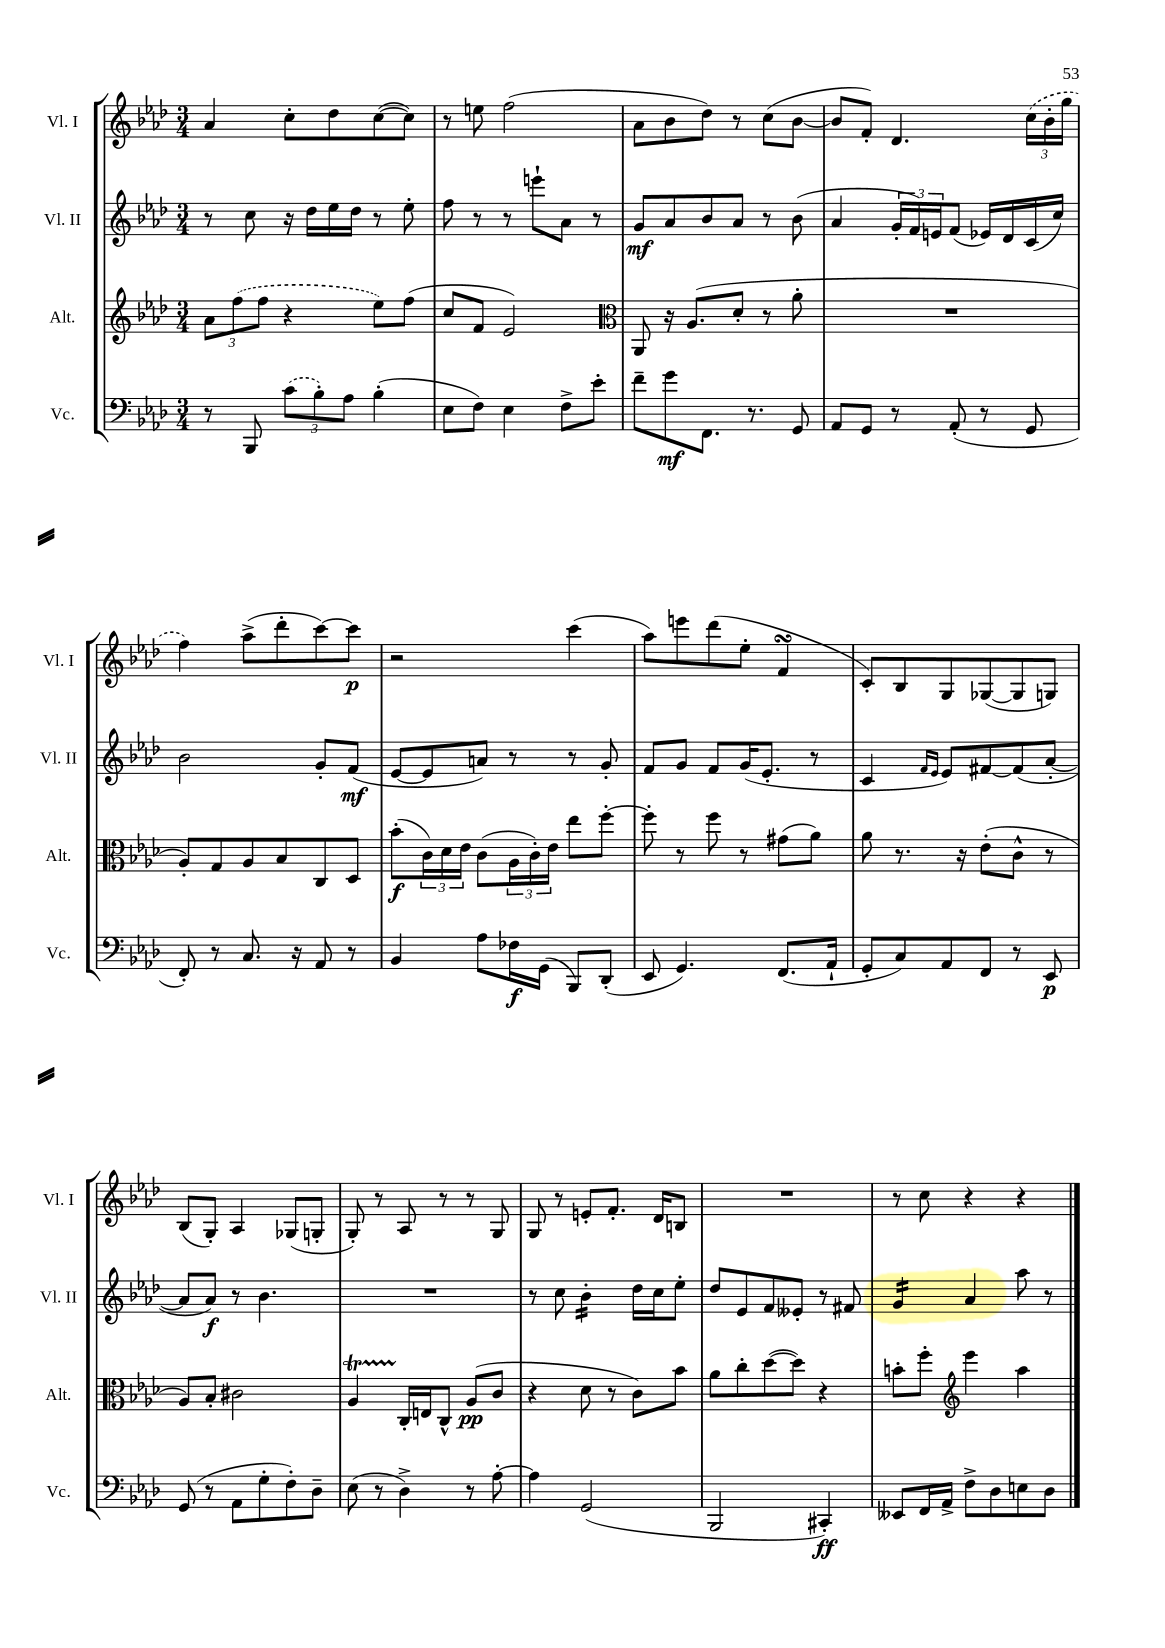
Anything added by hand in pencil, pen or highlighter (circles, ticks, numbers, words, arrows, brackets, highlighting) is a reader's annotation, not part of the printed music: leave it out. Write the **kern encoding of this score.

**kern	**kern	**kern	**kern
*staff4	*staff3	*staff2	*staff1
*clefF4	*clefG2	*clefG2	*clefG2
*k[b-e-a-d-]	*k[b-e-a-d-]	*k[b-e-a-d-]	*k[b-e-a-d-]
*M3/4	*M3/4	*M3/4	*M3/4
8r	12a-\L	8r	4a-/
.	(12ff\	.	.
8BBB-/	.	8cc\	.
.	12ff\J	.	.
(12c\L	4r	16r	8cc'\L
.	.	16dd-\LL	.
12B-'\)	.	.	.
.	.	16ee-\	8dd-\
12A-\J	.	.	.
.	.	16dd-\JJ	.
(4B-'\	8ee-\L)	8r	([8cc\
.	(8ff\J	8ee-'\	8cc\]J)
=	=	=	=
8E-\L	8cc/L	8ff\	8r
8F\J)	8f/J	8r	8ee\
4E-\	2e-/)	8r	(2ff\
.	.	8eee`\L	.
8F^\L	.	8a-\J	.
8e-'\J	.	8r	.
=	=	=	=
*	*clefC3	*	*
8f~\L	8AA-/	8g/L	8a-\L
8g\	16r	8a-/	8b-\
.	(8.A-/L	.	.
8.FF\J	.	8b-/	8dd-\J)
.	8d-'/J	8a-/J	8r
8.r	.	.	.
.	8r	8r	(8cc\L
8GG/	8a-'\	(8b-\	[8b-\J
=	=	=	=
8AA-/L	2.r	4a-/	8b-/]L
8GG/J	.	.	8f'/J)
8r	.	24g'/LL	4.d-/
.	.	24f/)	.
.	.	24e/J	.
(8AA-'/	.	(8f/J	.
8r	.	16e-/LL)	.
.	.	16d-/	.
8GG/	.	(16c/	(24cc\LL
.	.	.	24b-'\
.	.	16cc/JJ)	.
.	.	.	24gg\JJ
=	=	=	=
8FF'/)	8A-'/L)	2b-\	4ff\)
8r	8G/	.	.
8.C/	8A-/	.	(8aa-^\L
.	8B-/	.	8ddd-'\
16r	.	.	.
8AA-/	8C/	8g'/L	[8ccc\)
8r	8D-/J	(8f/J	8ccc\]J
=	=	=	=
4BB-/	(8b-'\L	[8e-/L	2r
.	24c\L)	8e-/]	.
.	24d-\	.	.
.	24e-\JJ	.	.
8A-\L	(8c\L	8a/J)	.
16F-\L	24A-\L	8r	.
.	24c'\)	.	.
(16GG\JJ	.	.	.
.	24e-\JJ	.	.
8BBB-/L)	8ee-\L	8r	(4ccc\
(8DD-'/J	[8ff'\J	8g'/	.
=	=	=	=
8EE-/	8ff'\]	8f/L	8aa-\L)
4.GG/)	8r	8g/J	8eee\
.	8ff\	8f/L	(8ddd-\
.	8r	(16g/K	8ee-'\J
.	.	8.e-'/J	.
(8.FF/L	(8g#\L	.	4f/
.	8a-\J)	8r	.
16AA-`/Jk	.	.	.
=	=	=	=
8GG'/L	8a-\	4c/	8c'/L)
8C/)	8.r	.	8B-/
.	.	16qqf/LL	.
.	.	16qqe-/JJ	.
8AA-/	.	8e-/L)	8G/
.	16r	.	.
8FF/J	(8e-'\L	[8f#/	([8G-/
8r	8c^^\J	(8f#/]	8G-/]
8EE-/	8r	[8a-'/J	8G/J)
=	=	=	=
(8GG/	8A-/L)	8a-/]L	(8B-/L
8r	8B-'/J	8a-/J)	8G'/J)
8AA-\L	2c#\	8r	4A-/
8G'\	.	4.b-\	.
8F'\)	.	.	(8G-/L
8D-~\J	.	.	8G'/J
=	=	=	=
(8E-\	4A-/	2.r	8G'/)
8r	.	.	8r
4D-^\)	16C'/LL	.	8A-/
.	16E/J	.	.
.	8C^^/J	.	8r
8r	(8A-/L	.	8r
[8A-'\	8c/J	.	8G/
=	=	=	=
4A-\]	4r	8r	8G/
.	.	8cc\	8r
(2GG/	8d-\	4b-'\	8e'/L
.	8r	.	8.f'/J
.	8c\L)	16dd-\LL	.
.	.	16cc\J	16d-/LK
.	8b-\J	8ee-'\J	8B/J
=	=	=	=
2BBB-/	8a-\L	8dd-/L	2.r
.	8cc'\	8e-/	.
.	([8dd-\	8f/	.
.	8dd-\]J)	8e--'/J	.
4CC#'/)	4r	8r	.
.	.	8f#/	.
=	=	=	=
8EE--/L	8b'\L	4g/	8r
16FF/L	8ff'\J	.	8cc\
16AA-^/JJ	.	.	.
*	*clefG2	*	*
8F^\L	4eee-\	4a-/	4r
8D-\	.	.	.
8E\	4aa-\	8aa-\	4r
8D-\J	.	8r	.
==	==	==	==
*-	*-	*-	*-
